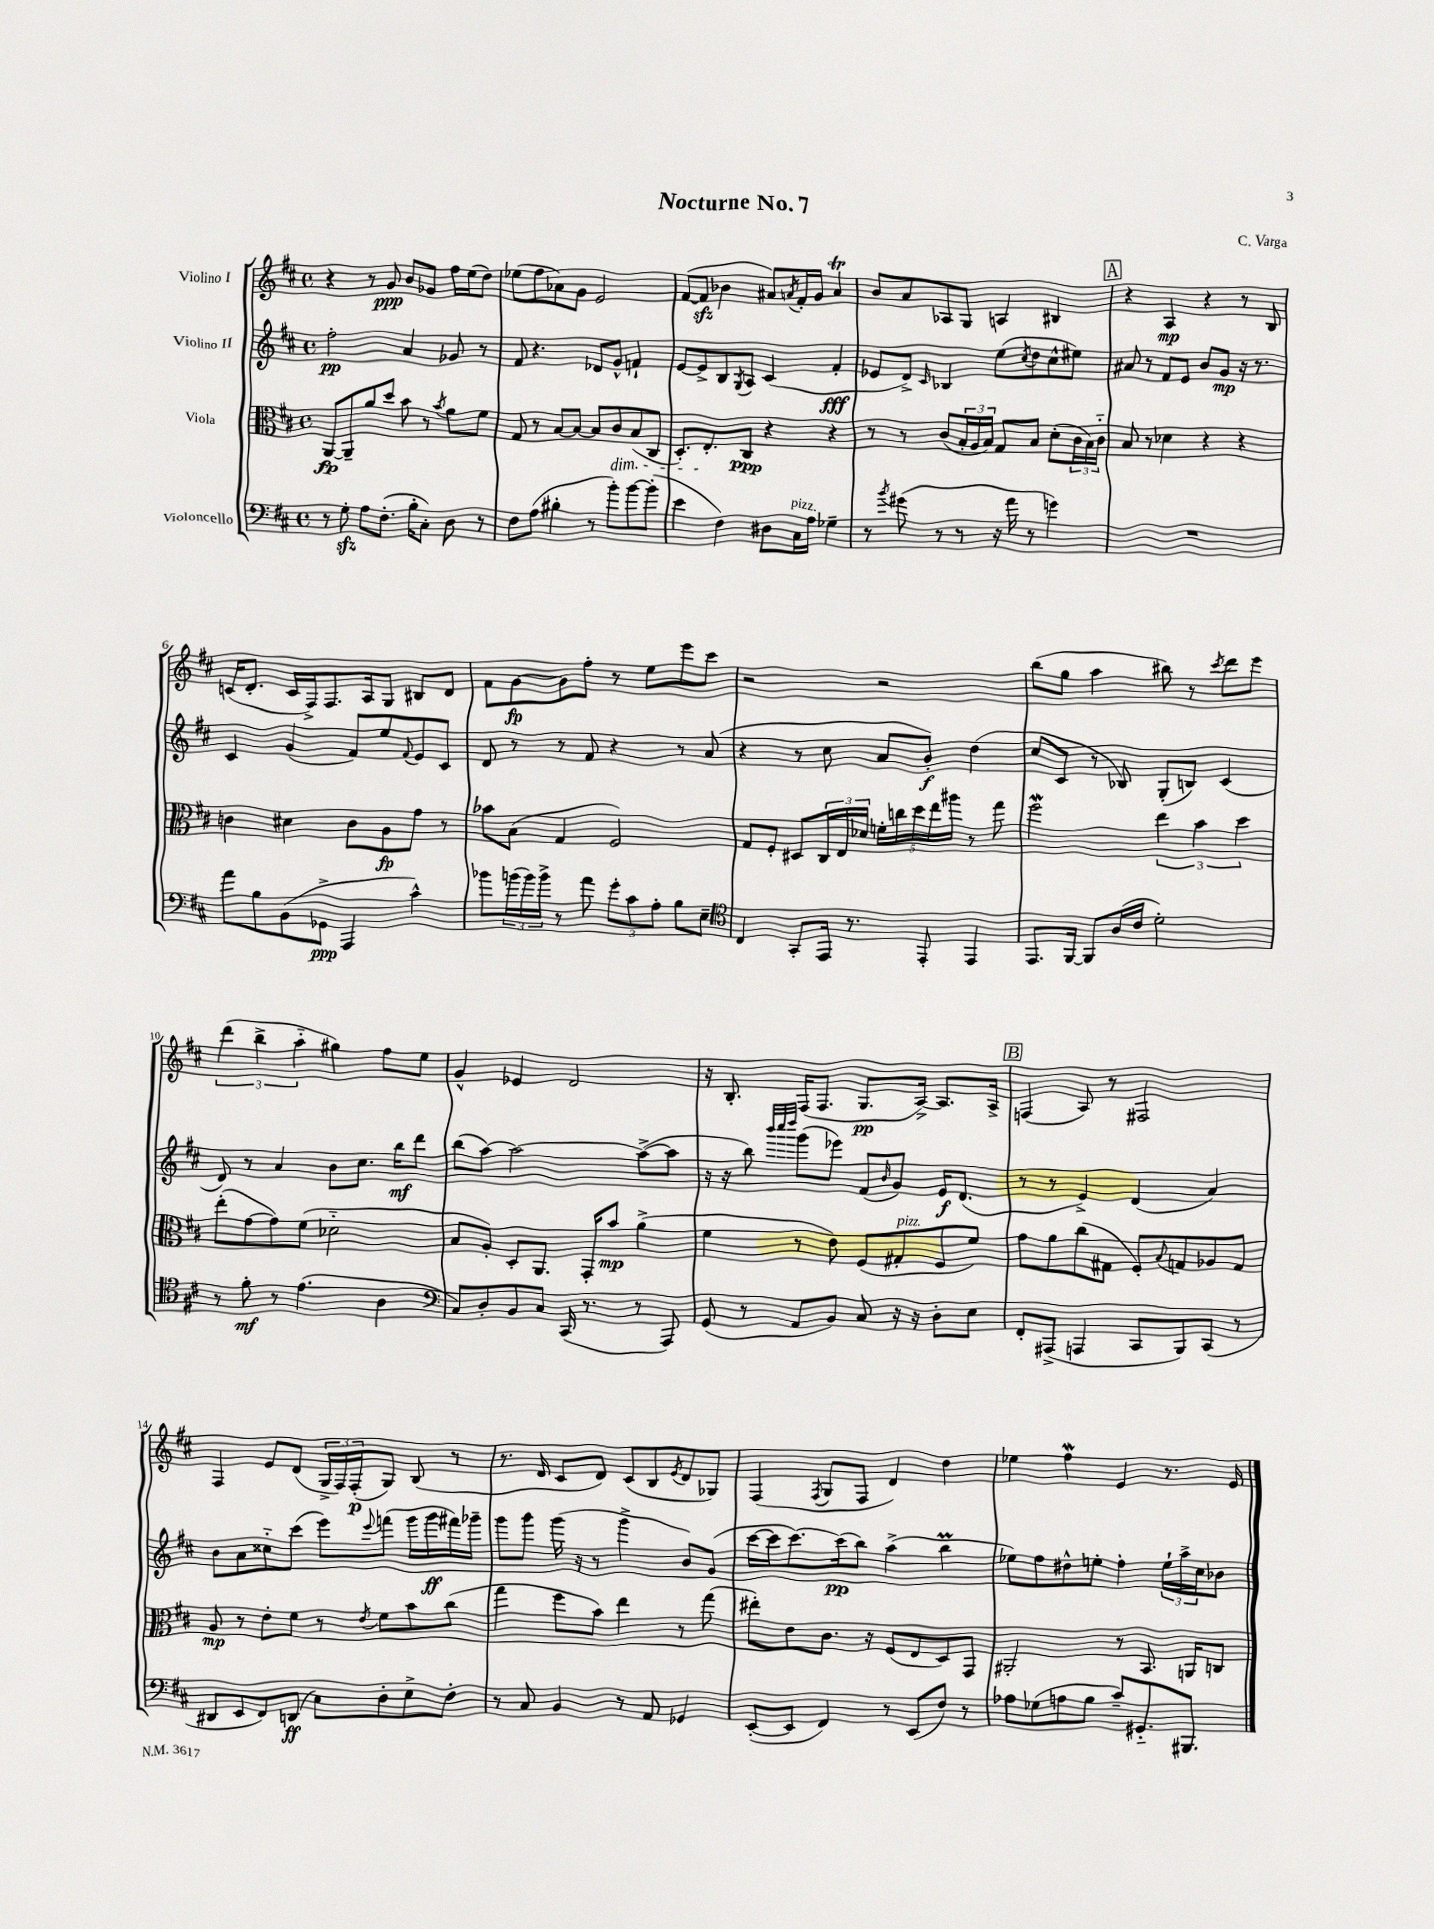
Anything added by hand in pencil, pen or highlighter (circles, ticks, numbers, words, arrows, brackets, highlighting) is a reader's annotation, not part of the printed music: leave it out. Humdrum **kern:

**kern	**kern	**kern	**kern
*staff4	*staff3	*staff2	*staff1
*clefF4	*clefC3	*clefG2	*clefG2
*k[f#c#]	*k[f#c#]	*k[f#c#]	*k[f#c#]
*M4/4	*M4/4	*M4/4	*M4/4
*met(c)	*met(c)	*met(c)	*met(c)
8r	[8AA/L	2ff#'\	4r
8G'\	8AA~/]	.	.
8A\L	8a/	.	8r
(8.F#'\J	8dd/J	.	8g/
.	8b\	4a/	8b/L
16B'\LK	.	.	.
8C#'\J)	8r	.	8g-/J
.	8qb/	.	.
8D\	8a\L	8g-/	16ff#\LL
.	.	.	(16ee\J
8r	8f#\J	8r	8dd\J)
=	=	=	=
8F#\L	8G/	8f#/	(8ee-\L
(8A\J	8r	4.r	8ff#\
4B#'\	[8B/L	.	8a-\)
.	8B/_J	.	8g\J
8r	8B/]L	8d-/L	2e/
8b'\L)	8c#/	8g^^/J	.
[8b\	(8B/	4f`/	.
(8b'\]J	8C#/J	.	.
=	=	=	=
4e\	8.D'/L)	[8e/L	([8f#/L
.	.	8e^/]	8f#/]J
.	8.E'/	.	.
4F#\)	.	8B/	4b-\
.	.	8qG/	.
.	8C#/J	8A/J	.
8D#\L	4r	(4c#/	8a#/L)
.	.	.	8qa/
16C#\L	.	.	16f#'/L
16A\JJ	.	.	16g/JJ
4G-~\	4r	4f#'/	4a/
=	=	=	=
8r	8r	8e-/L	8b/L
8qb/	.	.	.
(8g#\	8r	8d^/J)	8a/
.	.	16qqc#/	.
8r	(8c#/L	4B-/	8A-/
8r	24B'/L	.	8G/J
.	24A/	.	.
.	24B/JJ)	.	.
16r	8G/L	(8ee\L	4A/
16a\	.	.	.
.	.	8qcc#/	.
8r	8B/J	8dd\	.
4g\)	(8d'\L	8cc#^^\	4B#/
.	24c#\L	8ee#\J)	.
.	24B\)	.	.
.	24c#'~\JJ	.	.
=	=	=	=
1r	8B/	8a#/	4r
.	8r	8r	.
.	4d-\	8f#/L	4A/
.	.	8e/J	.
.	4r	8b/L	4r
.	.	8g/J	.
.	4r	16r	8r
.	.	8.r	.
.	.	.	8B/
=	=	=	=
8a\L	4c\	4c#/	(16c/LK
.	.	.	8.d'/J
8B\	.	.	.
(8BB\	4d#\	(4g/	16c/LL
.	.	.	16F#^/J)
8GG-^\J	.	.	8.F#/
4AAA/	8c\L	8f#/L)	.
.	.	.	16A/k
.	8A\	8ee/	8G/J
.	.	8qqf#/	.
4c#^^\)	8g\J	8e/	8B#/L
.	8r	8c#/J	8d/J
=	=	=	=
8b-\L	8b-\L	8d/	8f#\L
(24b\L	(8B\J	8r	[8g\
24b\)	.	.	.
24b^\JJ	.	.	.
8r	4G/	8r	8g\]
8a\	.	8f#/	8ff#'\J
12g'\L	2F#/)	4r	8r
12c#\	.	.	.
.	.	.	8ee\L
12A'\J	.	.	.
8B\L	.	8r	8eee\
8E~\J	.	(8a/	8ccc#\J
=	=	=	=
*clefC4	*	*	*
4C#/	8G/L	4r	2r
.	8F#'/J	.	.
8GG'/L	8D#/L	8r	.
16EE/Jk	24C#/L	8cc#\	.
.	24E/	.	.
8.r	.	.	.
.	24d-/JJ	.	.
.	20f'\LL	8a/L	2r
.	20cc\	.	.
.	20dd\	.	.
8EE'/	.	8b'/J)	.
.	20ee\	.	.
.	20aa#\JJ	.	.
4EE/	8r	(4dd\	.
.	8gg\	.	.
=	=	=	=
8.EE/L	2ff#\	8cc#/L	(8bb\L
.	.	8c#/J	8gg\J
[16FF#/Jk	.	.	.
8FF#/]L	.	8r	4aa\
(16A/L	.	8B-/)	.
16c#/JJ	.	.	.
2d'\)	6ee\	(8G'/L	8bb#\)
.	.	8B/J)	8r
.	6b\	.	.
.	.	.	8qccc#/
.	.	(4c#/	8ddd\L
.	6dd\	.	.
.	.	.	8eee\J
=	=	=	=
8r	(8ee'\L	8d/)	(6ddd\
8f#'\	[8g\	8r	.
.	.	.	6bb^\
8r	8g\])	4a/	.
.	.	.	6aa'~\
(4.e\	(8f#\J	.	.
.	2d-'~\	8b\L	4gg#\)
.	.	8.cc#\J	.
4A\	.	.	8ff#\L
.	.	16bb\LK	.
.	.	8ddd\J	8ee\J
=	=	=	=
*clefF4	*	*	*
8C#/L)	8B/L	(8bb\L	4g^^/
8D'/	8A'/J)	[8aa\J)	.
8BB/	8D'/L	2aa\_	4e-/
8C#/J	8.AA/J	.	.
(16CC#/	.	.	2d/
8.r	16GG'/LK	.	.
.	8b/J	.	.
8r	(4a^\	(8aa^\_L	.
8AAA/)	.	8aa\]J	.
=	=	=	=
(8GG/	4f#\	16r	16r
.	.	16r	8.B'/
8r	.	8bb\)	.
.	.	32qqbbb/LLL	.
.	.	32qqcccc#/	.
.	.	32qqdddd/JJJ	.
8AA/L	8r	(8ggg\L	(16F#/LK
.	.	.	8.F#/J
8BB/J)	8e\)	8eee-\J)	.
8C#/	(8F#/L	(8f#/L	8.G/L
.	.	16qqb/	.
16r	8G#'/	8g/J)	.
16r	.	.	[16A^/Jk)
8D'\L	8F#/	16e/LK	8.A/]L
.	.	(8.d/J	.
8E\J	8f#/J)	.	.
.	.	.	16A^/Jk
=	=	=	=
8FF#'/L	8g\L	8r	(4F/
(8AAA#^/J	8a\	8r	.
4AAA/	(8cc#\	4e^/)	8A/)
.	8G#\J	.	8r
8CC#/L	8F#'/L)	(4d/	2F#/
.	8qqB/	.	.
8BBB/)	8G/	.	.
(8CC#/J	8A-/	4a/)	.
8r	8G/J	.	.
=	=	=	=
8DD#/L	8A/	8b\L	4F#/
8EE/	8r	8a\	.
8FF#/)	8e'\L	8cc##'~\	8e/L
(8DD/J	8f#\J	(8ccc#\J	(8d/J
8C#\L)	8r	8eee\L)	24G^/LL
.	.	.	24F#/)
.	.	.	(24F#'/J
.	8qe/	8qqeee/	.
8D'\	8f#\L	(8fff\J	8G/J)
8E^\	8b\	16ggg\LL	(8B/
.	.	16ggg\	.
8F#'\J	(8cc#\J	16fff#\)	8r
.	.	16ggg-~\JJ	.
=	=	=	=
8r	4gg\	8ggg\L	8.r
8C#/	.	8ggg\J	.
.	.	.	16d/
4BB/	8ff#\L	(16ggg\	8c#/L
.	.	16r	.
.	8b\J)	8r	8d/J)
8r	4ee\	4ggg^\	(8c#/L
8AA/	.	.	8B/
.	.	.	8qe/
4GG-/	8r	8b/L)	8d/
.	(8gg\	(8g/J	8G-/J)
=	=	=	=
([8EE'/L	8ee#'\L)	[16ccc#\LL	(4F#/
.	.	16ccc#\]J	.
8EE/]J	8e\	[8.ccc#\)	.
.	.	.	8qF#/
4FF#/)	8.c#\J	.	8G/L
.	.	(16ccc#\]k	.
.	.	8bb\J)	8F#/J
.	16r	.	.
8r	(8F#/L	(4aa^\	4d/)
(8EE/L	8E/	.	.
8F#/J)	8D/)	4bb\	4dd\
8r	8GG/J	.	.
=	=	=	=
8A-\L	2AA#'/	8ee-\L)	4ee-\
(8G-\	.	8ff#\	.
8A\	.	8dd#^^\	4ff#\
8B\J	.	8ee'\J	.
8c#~/L)	8r	4ff#'\	4e/
8.GG#'~/	8.BB/	.	.
.	.	24ee`\LL	8.r
.	.	24aa^\	.
8.BBB#/J	16AA/LK	.	.
.	.	24cc#\J	.
.	8C/J	8b-\J	.
.	.	.	16e/
==	==	==	==
*-	*-	*-	*-
